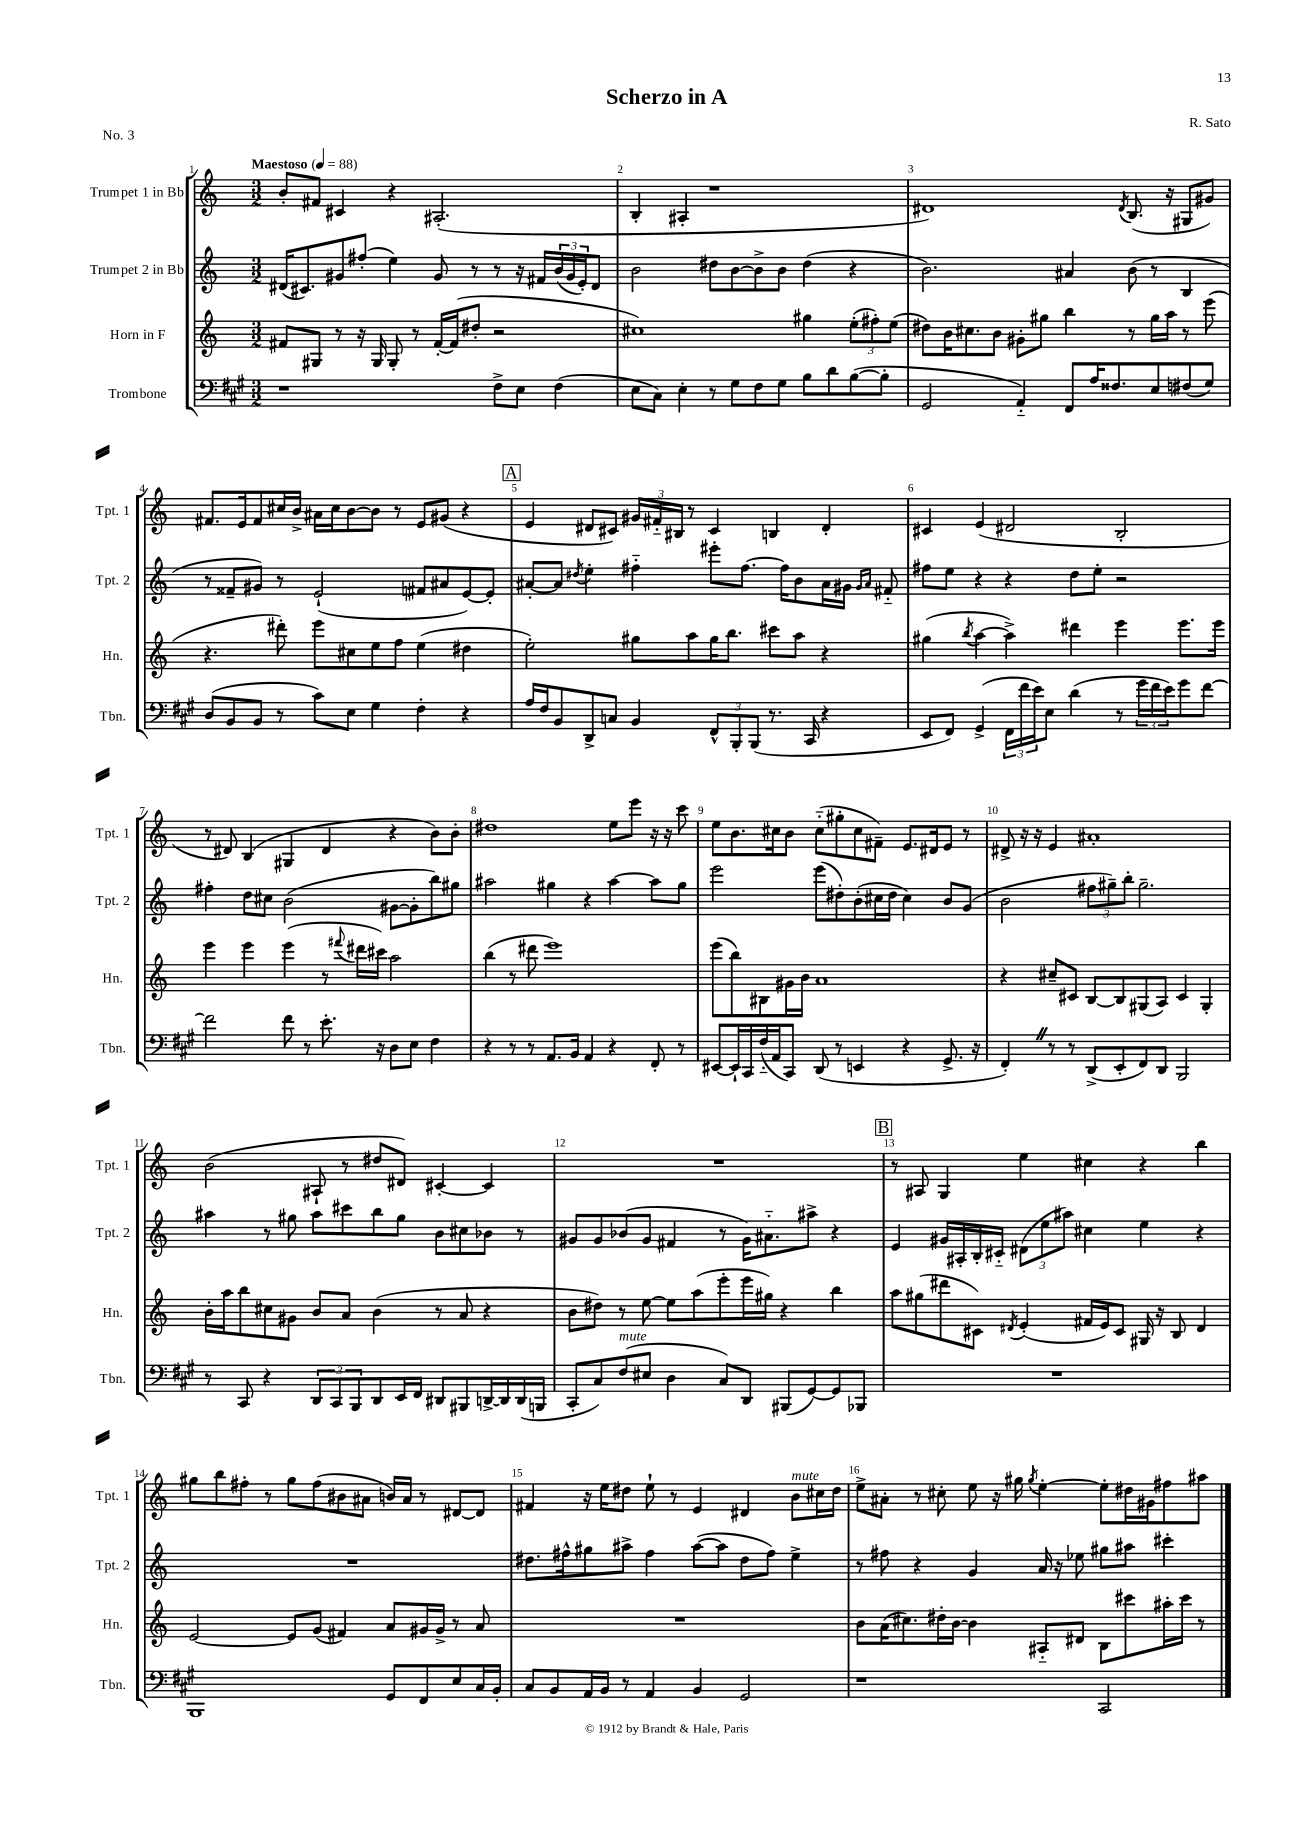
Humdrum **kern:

**kern	**kern	**kern	**kern
*staff4	*staff3	*staff2	*staff1
*clefF4	*clefG2	*clefG2	*clefG2
*k[f#c#g#]	*k[]	*k[]	*k[]
*M3/2	*M3/2	*M3/2	*M3/2
*MM88	*MM88	*MM88	*MM88
1r	8f#/L	(16d#/LK	8b'/L
.	.	8.c#/)	.
.	8G#/J	.	8f#/J
.	8r	8g#/	4c#/
.	16r	(8ff#'/J	.
.	16G#/	.	.
.	8G#'/	4ee\)	4r
.	8r	.	.
.	[16f#'/LL	8g#/	(2.A#'/
.	(16f#/]J	.	.
.	8dd#'/J	8r	.
8F#^\L	2r	8r	.
8E\J	.	16r	.
.	.	16f#/LL	.
(4F#\	.	(24b/	.
.	.	24g#/	.
.	.	24e'/J)	.
.	.	8d#/J	.
=	=	=	=
8E\L	1cc#)	2b\	4B'/
8C#\J)	.	.	.
4E'\	.	.	4A#'/
8r	.	8dd#\L	1r
8G#\L	.	[8b\	.
8F#\	.	8b^\]	.
8G#\J	.	8b\J	.
8B\L	4gg#\	(4dd#\	.
8d\	.	.	.
([8B\	(12ee'\L	4r	.
.	12ff#'\)	.	.
8B'\]J	.	.	.
.	(12ee\J	.	.
=	=	=	=
2GG#/	8dd#\L)	2.b\)	1d#)
.	16b\K	.	.
.	8.cc#\	.	.
.	8b\J	.	.
4AA'~/)	8g#'\L	.	.
.	8gg#\J	.	.
8FF#/L	4bb\	4a#/	.
16A/K	.	.	.
8.F##/	.	.	.
.	.	.	8qd#/
.	8r	(8b\	(8.B/
8E/	16gg#\LL	8r	.
.	16aa\JJ	.	16r
(8F#/	8r	4B/	8G#/L
8G#/J)	(8eee\	.	8g#/J)
=	=	=	=
(8D/L	4.r	8r	8.f#/L
8BB/	.	8f##~/L	.
.	.	.	16e/k
8BB/J	.	8g#/J)	8f#/
8r	8ddd#'\)	8r	16cc#/L
.	.	.	16b^/JJ
8c#\L)	8eee\L	(2e`/	16a#\LL
.	.	.	16cc#\J
8E\J	8cc#\	.	[8b\
4G#\	8ee\	.	8b\]J
.	8ff\J	.	8r
4F#'\	(4ee\	8f#/L	8e/L
.	.	8a#/	(8g#/J
4r	4dd#\	[8e/)	4r
.	.	8e'/]J	.
=	=	=	=
16A/LL	2ee'\)	[8a#'/L	4e/
16F#/J	.	.	.
8BB/	.	8a#/]J	.
.	.	8qdd#/	.
8DD^/	.	4ee'\	8d#/L
8C/J	.	.	8c#/J)
4BB/	8gg#\L	4ff#'~\	24g#/LL
.	.	.	24f#'~/
.	.	.	24B#/JJ
.	8aa\	.	8r
12FF#^^/L	16gg#\K	8eee#'\L	4c#/
.	8.bb\J	.	.
12BBB'/	.	.	.
.	.	[8.ff#\J	.
(12BBB/J	.	.	.
8.r	8ccc#\L	.	4B/
.	.	16ff#\]LK	.
.	8aa\J	8b\	.
16CC#/	.	.	.
4r	4r	16a#\L	4d#'/
.	.	16g#\JJ	.
.	.	16qqg#/LL	.
.	.	16qqa#/JJ	.
.	.	8f#'~/	.
=	=	=	=
8EE/L	(4gg#\	8ff#\L	4c#/
8FF#/J)	.	8ee\J	.
.	8qbb/	.	.
(4GG#^/	[4aa\	4r	(4e/
24FF#\LL	4aa^\])	4r	2d#/
24f#\	.	.	.
24e\J)	.	.	.
8E\J	.	.	.
(4d\	4ddd#\	8dd\L	.
.	.	8ee'\J	.
8r	4eee\	2r	2B'/
24g#\LL	.	.	.
24f#\	.	.	.
24e\J)	.	.	.
8g#\	8.eee\L	.	.
[8f#\J	.	.	.
.	16eee\Jk	.	.
=	=	=	=
2f#\]	4eee\	4ff#'\	8r
.	.	.	8d#/)
.	4eee\	8dd\L	(4B/
.	.	8cc#\J	.
8f#\	(4eee\	(2b\	4G#/
8r	.	.	.
8.e'\	8r	.	4d#/
.	8qqfff#/	.	.
.	16ddd#\LL	.	.
16r	16ccc#\JJ)	.	.
8D\L	2aa\	[8g#\L	4r
8E\J	.	8g#'\]	.
4F#\	.	8bb\)	8b\L)
.	.	8gg#\J	8b'\J
=	=	=	=
4r	(4bb\	2aa#\	1dd#
8r	8r	.	.
8r	8ddd#\	.	.
8.AA/L	1eee)	4gg#\	.
16BB/Jk	.	.	.
4AA/	.	4r	.
4r	.	[4aa#\	8ee\L
.	.	.	8eee\J
8FF#'/	.	8aa#\]L	16r
.	.	.	16r
8r	.	8gg#\J	8ccc\
=	=	=	=
[8EE#/L	(8eee\L	2eee\	8ee\L
16EE#`/]L	8bb\)	.	8.b\
16CC#/	.	.	.
(16F#'~/	8B#\	.	.
16AA/J	.	.	16cc#\k
8CC#/J)	16g#\L	.	8b\J
.	16b\JJ	.	.
(8DD/	1a	(8eee\L	(8cc#'~\L
8r	.	8dd#'\)	8gg#'\
4EE/	.	(8b'\	8cc#\
.	.	16cc#\L	8f#~\J)
.	.	16dd#\JJ	.
4r	.	4cc#\)	8.e/L
.	.	.	16d#/k
8.GG#^/	.	8b/L	8e/J
.	.	(8g/J	8r
16r	.	.	.
=	=	=	=
4FF#'/)	4r	2b\	8d#^/
.	.	.	16r
.	.	.	16r
8r	8cc#~/L	.	4e/
8r	8c#/J	.	.
(8DD^/L	[8B/L	12ff#\L	1a#'
.	.	12gg#~\)	.
8EE'/	8B/]	.	.
.	.	12bb'\J	.
8FF#/)	(8G#/	2.gg#~\	.
8DD/J	8A/J)	.	.
2BBB/	4c#/	.	.
.	4G#'/	.	.
=	=	=	=
8r	16b'\LL	4aa#\	(2b\
.	16aa\J	.	.
8CC#/	8bb\	.	.
4r	8cc#\	8r	.
.	8g#\J	8gg#\	.
12DD/L	8b/L	8aa#\L	8A#`/
12CC#/	.	.	.
.	8a/J	8ccc#\	8r
12BBB/	.	.	.
8DD/	(4b\	8bb\	8dd#/L
16EE/L	.	8gg#\J	8d#/J)
16FF#/JJ	.	.	.
8DD#/L	8r	8b\L	[4c#'/
8BBB#/	8a/	8cc#\	.
[16DD^/L	4r	8b-\J	4c#/]
16DD/]	.	.	.
(16DD/	.	8r	.
16BBB/JJ	.	.	.
=	=	=	=
8CC#'/L	8b\L	8g#/L	1.r
8C#/)	8dd#\J)	8g#/	.
(8F#/	8r	(8b-/	.
8E#/J	[8ee\	8g#/J	.
4D\	8ee\]L	4f#/	.
.	(8aa\	.	.
8C#/L)	8eee'\	8r	.
8DD/J	16eee\L	16g#\LK)	.
.	16gg#\JJ)	8.a#'~\	.
(8BBB#/L	4r	.	.
[8GG#/)	.	8aa#^\J	.
8GG#/]	4bb\	4r	.
8BBB-/J	.	.	.
=	=	=	=
1.r	8aa\L	4e/	8r
.	(8gg#\	.	8A#/
.	8ddd#\	16g#/LL	4G/
.	.	16A#'/	.
.	8c#\J)	16B'/	.
.	.	16c#'~/JJ	.
.	8qd#/	.	.
.	(4e'/	(12d#\L	4ee\
.	.	12ee\	.
.	.	12aa#\J)	.
.	16f#/LL	4cc#\	4cc#\
.	16e/J)	.	.
.	8c#/J	.	.
.	16G#/	4ee\	4r
.	16r	.	.
.	8B/	.	.
.	4d#/	4r	4bb\
=	=	=	=
1BBB	[2e/	1.r	8gg#\L
.	.	.	8bb\
.	.	.	8ff#'\J
.	.	.	8r
.	8e/]L	.	8gg#\L
.	(8g/J	.	(8ff#\
.	4f#/)	.	8b#\
.	.	.	8a#\J
8GG#/L	8a/L	.	16b/LL)
.	.	.	16a#/JJ
8FF#/	16g#/L	.	8r
.	16g#^/JJ	.	.
8E/	8r	.	[8d#/L
16C#/L	8a/	.	8d#/]J
16BB'/JJ	.	.	.
=	=	=	=
8C#/L	1.r	8.dd#\L	4f#/
8BB/	.	.	.
.	.	16ff#^^\k	.
16AA/L	.	8gg#\	16r
16BB/JJ	.	.	16ee\LK
8r	.	8aa#^\J	8dd#\J
4AA/	.	4ff#\	8ee`\
.	.	.	8r
4BB/	.	([8aa#\L	4e/
.	.	8aa#\]J	.
2GG#/	.	8dd#\L	4d#/
.	.	8ff#\J)	.
.	.	4ee^\	8b\L
.	.	.	16cc#\L
.	.	.	16dd#\JJ
=	=	=	=
1r	8b\L	8r	8ee^\L
.	(16a\K	8ff#\	8a#'\J
.	8.cc#\)	.	.
.	.	4r	8r
.	16dd#'\L	.	8cc#'\
.	[16b\JJ	.	.
.	4b\]	4g/	8ee\
.	.	.	16r
.	.	.	16gg#\
.	.	.	8qgg#/
.	8A#'~/L	16a/	[4ee'\
.	.	16r	.
.	8d#/J	8ee-\	.
2CC#/	8B\L	8gg#\L	8ee'\]L
.	8ccc#\	8aa#\J	16dd#\L
.	.	.	16g#\J
.	16aa#'\L	4ccc#'\	8ff#\
.	16ccc#\JJ	.	.
.	8r	.	8aa#\J
==	==	==	==
*-	*-	*-	*-
